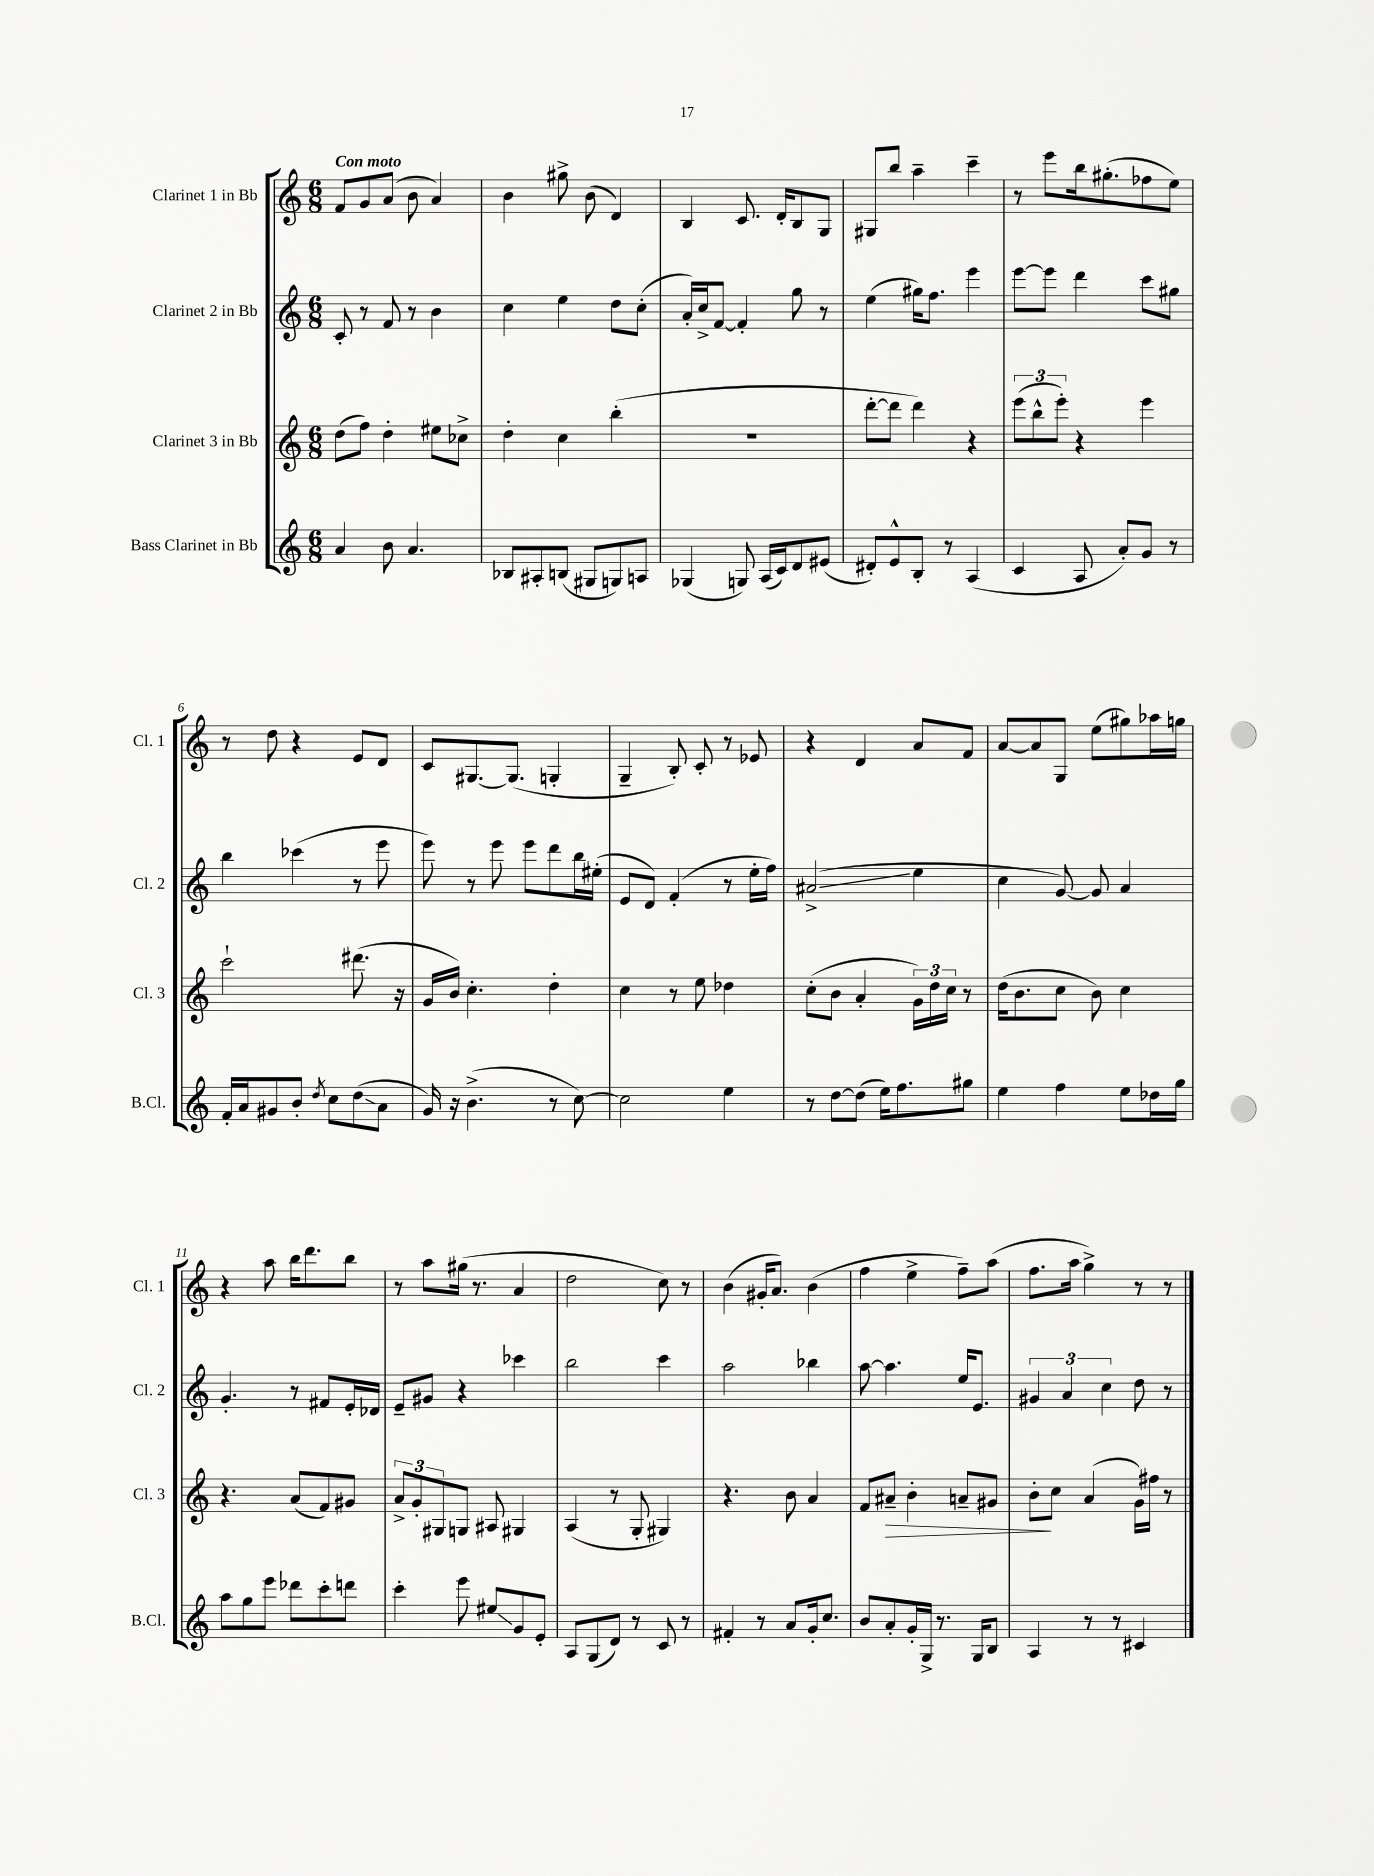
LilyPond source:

<<
\new StaffGroup <<
\new Staff = "s0" \with { instrumentName = "Clarinet 1 in Bb" shortInstrumentName = "Cl. 1" } {
    \clef treble \key c \major \numericTimeSignature \time 6/8 \tempo "Con moto"
    f'8 g'8 a'8( b'8 a'4) |
    b'4 gis''8-> b'8( d'4) |
    b4 c'8. d'16-. b8 g8 |
    gis8 b''8 a''4-- c'''4-- |
    r8 e'''8 b''16 gis''8.-.( fes''8 e''8) |
    r8 d''8 r4 e'8 d'8 |
    c'8 gis8.~ gis8.( g4-. |
    g4-- b8-.) c'8-. r8 ees'8 |
    r4 d'4 a'8 f'8 |
    a'8~ a'8 g8 e''8( gis''8) aes''16 g''16 |
    r4 a''8 b''16 d'''8. b''8 |
    r8 a''8 gis''16( r8. a'4 |
    d''2 c''8) r8 |
    b'4( gis'16-. a'8.) b'4( |
    f''4 e''4-> f''8--) a''8( |
    f''8. a''16 g''4->) r8 r8 \bar "|." |
}
\new Staff = "s1" \with { instrumentName = "Clarinet 2 in Bb" shortInstrumentName = "Cl. 2" } {
    \clef treble \key c \major \numericTimeSignature \time 6/8
    c'8-. r8 f'8 r8 b'4 |
    c''4 e''4 d''8 c''8-.( |
    a'16-.) c''16-> f'8~ f'4-. g''8 r8 |
    e''4( gis''16) f''8. e'''4 |
    e'''8~ e'''8 d'''4 c'''8 gis''8 |
    b''4 ces'''4( r8 e'''8 |
    e'''8) r8 e'''8 e'''8 d'''8 b''16 eis''16-.( |
    e'8 d'8) f'4-.( r8 e''16-. f''16) |
    ais'2->\glissando( e''4 |
    c''4 g'8~) g'8 a'4 |
    g'4.-. r8 fis'8 e'16-. des'16 |
    e'8-- gis'8 r4 ces'''4 |
    b''2 c'''4 |
    a''2 bes''4 |
    a''8~ a''4. e''16 e'8. |
    \tuplet 3/2 { gis'4 a'4 c''4 } d''8 r8 \bar "|." |
}
\new Staff = "s2" \with { instrumentName = "Clarinet 3 in Bb" shortInstrumentName = "Cl. 3" } {
    \clef treble \key c \major \numericTimeSignature \time 6/8
    d''8( f''8) d''4-. eis''8 ces''8-> |
    d''4-. c''4 b''4-.( |
    R2. |
    d'''8~-. d'''8 d'''4) r4 |
    \tuplet 3/2 { e'''8( b''8-^ e'''8-.) } r4 e'''4 |
    c'''2-! dis'''8.( r16 |
    g'16 b'16) c''4.-. d''4-. |
    c''4 r8 e''8 des''4 |
    c''8-.( b'8 a'4-. \tuplet 3/2 { g'16) d''16 c''16 } r8 |
    d''16( b'8. c''8 b'8) c''4 |
    r4. a'8( f'8) gis'8 |
    \tuplet 3/2 { a'8-> g'8-. gis8 } g8 ais8 gis4 |
    a4( r8 g8-. gis4) |
    r4. b'8 a'4 |
    f'8 ais'8--\> b'4-. a'8-- gis'8 |
    b'8-.\! c''8 a'4( g'16) fis''16 r8 \bar "|." |
}
\new Staff = "s3" \with { instrumentName = "Bass Clarinet in Bb" shortInstrumentName = "B.Cl." } {
    \clef treble \key c \major \numericTimeSignature \time 6/8
    a'4 b'8 a'4. |
    bes8 ais8-. b8( gis8 g8) a8 |
    ges4( g8) a16( c'16) d'8 eis'8( |
    dis'8-.) e'8-^ b8-. r8 a4( |
    c'4 a8 a'8-.) g'8 r8 |
    f'16-. a'16 gis'8 b'8-. \acciaccatura { d''8 } c''8 d''8\glissando( a'8 |
    g'16) r16 b'4.->( r8 c''8~) |
    c''2 e''4 |
    r8 d''8~ d''8( e''16) f''8. gis''8 |
    e''4 f''4 e''8 des''16 g''16 |
    a''8 g''8 e'''8 des'''8 c'''8-. d'''8 |
    c'''4-. e'''8 eis''8\glissando g'8 e'8-. |
    a8 g8( d'8) r8 c'8 r8 |
    fis'4-. r8 a'8 g'16-. c''8. |
    b'8 a'8-. g'16-. g16-> r8. g16 b8 |
    a4 r8 r8 cis'4 \bar "|." |
}
>>
>>
